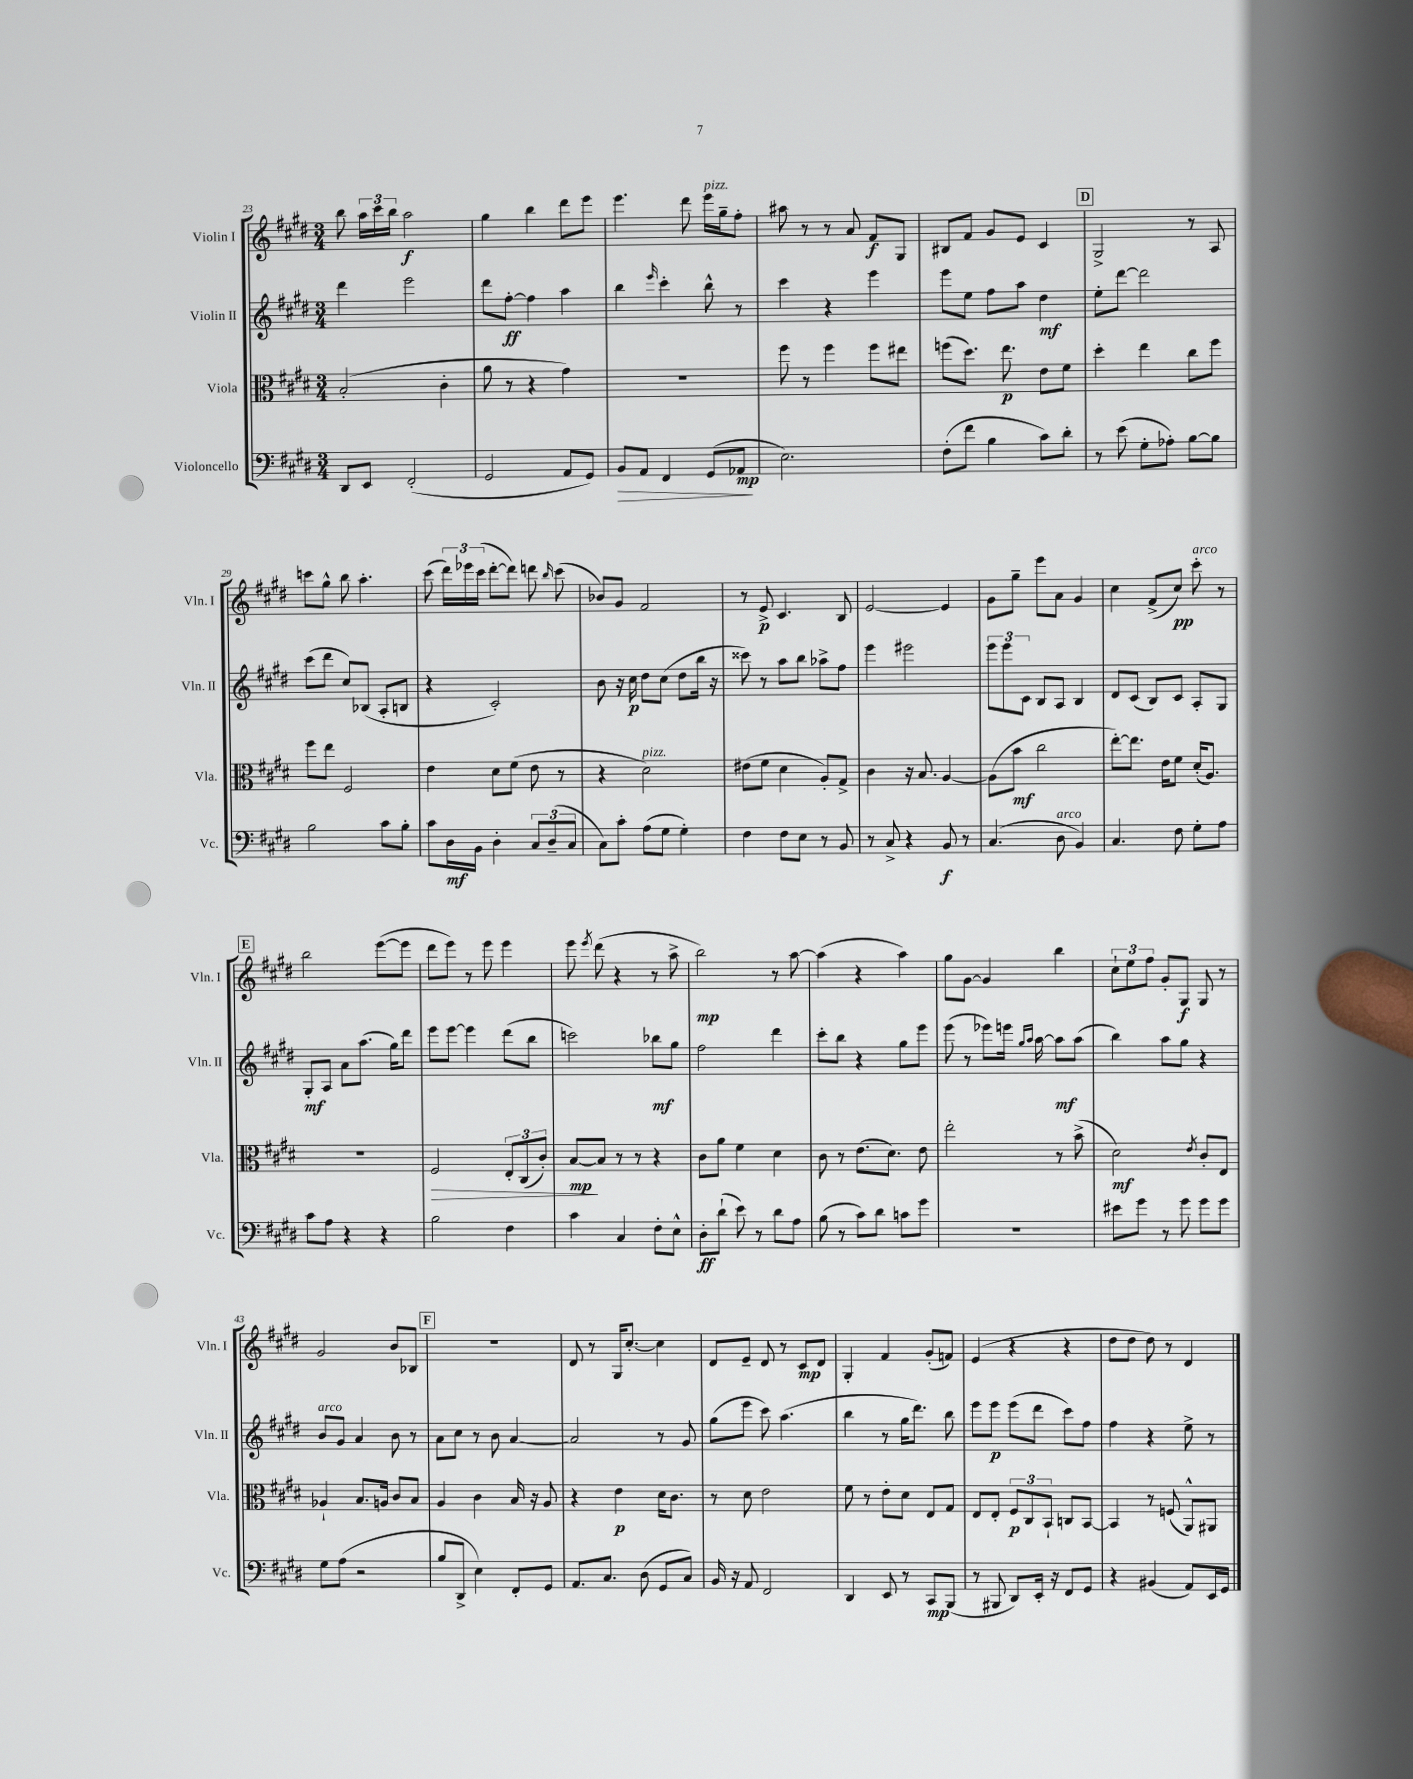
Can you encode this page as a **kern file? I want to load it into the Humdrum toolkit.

**kern	**kern	**kern	**kern
*staff4	*staff3	*staff2	*staff1
*clefF4	*clefC3	*clefG2	*clefG2
*k[f#c#g#d#]	*k[f#c#g#d#]	*k[f#c#g#d#]	*k[f#c#g#d#]
*M3/4	*M3/4	*M3/4	*M3/4
8DD#	(2B'	4ddd#	8bb
8EE	.	.	24aa
.	.	.	24ccc#
.	.	.	24bb
(2FF#'	.	2eee	2aa
.	4c#'	.	.
=	=	=	=
2GG#	8a	8ddd#	4gg#
.	8r	[8ff#'	.
.	4r	4ff#]	4bb
8AA	4g#)	4aa	8ddd#
8GG#)	.	.	8eee
=	=	=	=
8BB	2.r	4bb	4.eee
8AA	.	.	.
.	.	16qqeee	.
4FF#	.	4ccc#'	.
.	.	.	8ddd#
(8GG#	.	8bb^^	16eee
.	.	.	16gg#~
8AA-	.	8r	8ff#'
=	=	=	=
2.E)	8ff#	4ccc#	8aa#
.	8r	.	8r
.	4ff#	4r	8r
.	.	.	8a
.	8ff#	4eee	8f#
.	8ee#	.	8G#
=	=	=	=
(8F#'	(8ff	8eee	8B#
8f#	8.dd#)	8ee	8f#
4B	.	8ff#	8g#
.	8.ee	.	.
.	.	8aa	8e
8c#)	8e	4dd#	4c#
8d#'	8f#	.	.
=	=	=	=
8r	4dd#'	8ee'	2G#^
(8e	.	[8ddd#	.
8G#'	4ee	2ddd#]	.
8A-')	.	.	.
[8B	8cc#	.	8r
8B]	8ff#	.	8A
=	=	=	=
2B	8ff#	(8ccc#	8ccc
.	8ee	8ddd#	8gg#^^
.	2F#	8cc#)	8bb
.	.	(8B-	4.aa'
8c#	.	8A'	.
8B'	.	8B	.
=	=	=	=
8c#	4e	4r	(8ccc#
16D#	.	.	24ddd#)
.	.	.	24eee-
16BB	.	.	.
.	.	.	(24ccc#
4D#'	8d#	2c#')	[8ddd#'
.	(8f#	.	8ddd#])
12C#	8e	.	8ddd
(12D#~	.	.	.
.	.	.	16qqbb
.	8r	.	(8ccc#
12C#	.	.	.
=	=	=	=
8C#)	4r	8b	8b-)
8c#'	.	16r	8g#
.	.	16cc#	.
(8A	2d#)	8dd#	2f#
8G#	.	(8cc#	.
4G#')	.	8dd#	.
.	.	16bb	.
.	.	16r	.
=	=	=	=
4F#	(8e#	8ccc##)	8r
.	8f#	8r	8e^
8F#	4d#	8aa	4.c#
8E	.	8bb	.
8r	8A')	8aa-^	.
8BB	8G#^	8ff#	8B
=	=	=	=
8r	4c#	4eee	[2e
8C#^	.	.	.
4r	16r	2eee#	.
.	8.B	.	.
8BB	[4A	.	4e]
8r	.	.	.
=	=	=	=
(4.C#	(8A]	12eee	8g#
.	.	12eee	.
.	8b	.	8gg#~
.	.	12c#	.
.	2cc#	8B	8eee
8D#	.	8A	8a
4BB)	.	4B	4g#
=	=	=	=
4.C#	[8ee')	8d#	4cc#
.	8.ee]	(8c#	.
.	.	8B)	(8f#^
.	16e	.	.
8F#	8f#	8c#	8cc#)
8G#'	(16d#'	8A'	8ccc#'
.	8.A)	.	.
8A	.	8G#	8r
=	=	=	=
8c#	2.r	8G#'	2bb
8A	.	8A	.
4r	.	8a	.
.	.	(8.aa	.
4r	.	.	([8eee
.	.	16gg#)	.
.	.	8ddd#	8eee]
=	=	=	=
2B	2F#	8eee	8ddd#
.	.	[8eee	8eee)
.	.	4eee]	8r
.	.	.	8eee
4F#	12E'	(8ddd#	4eee
.	(12C#	.	.
.	.	8bb	.
.	12c#')	.	.
=	=	=	=
4c#	[8B	2ccc)	8eee
.	.	.	8qeee
.	8B]	.	(8ddd#
4C#	8r	.	4r
.	8r	.	.
8F#'	4r	8bb-	8r
8E^^	.	8gg#	8aa^
=	=	=	=
8D#'	8c#	2ff#	2bb)
(8d#`	8a	.	.
8e)	4f#	.	.
8r	.	.	.
8d#	4d#	4ddd#	8r
8A	.	.	[8aa
=	=	=	=
(8B	8c#	8ccc#'	(4aa]
8r	8r	8bb	.
8c#)	(8.e	4r	4r
8d#	.	.	.
.	8.d#)	.	.
8c	.	8gg#	4aa)
8g#	8e	8eee	.
=	=	=	=
2.r	2ee'	(8eee	8gg#
.	.	8r	[8g#
.	.	8eee-)	4g#]
.	.	16eee	.
.	.	16qqgg#	.
.	.	16qqaa	.
.	.	[16aa	.
.	8r	8aa]	4bb
.	(8b^	(8aa	.
=	=	=	=
8e#	2d#)	4bb)	12cc#`
.	.	.	12ee
8g#	.	.	.
.	.	.	12ff#
8r	.	8aa	8g#'
8g#	.	8gg#	8G#
.	8qe	.	.
8g#	8c#'	4r	8G#
8g#	8E	.	8r
=	=	=	=
8G#	4A-`	8b	2g#
(8A	.	8g#	.
2r	8.B	4a	.
.	16A	.	.
.	8c#	8b	8b
.	8B	8r	8B-
=	=	=	=
8B	4A	8a	2.r
8DD#^	.	8cc#	.
4E)	4c#	8r	.
.	.	8b	.
8FF#'	16B	[4a	.
.	16r	.	.
8GG#	8A	.	.
=	=	=	=
8.AA	4r	2a]	8d#
.	.	.	8r
8.C#	.	.	.
.	4e	.	16G#
.	.	.	[8.cc#'
(8D#	.	.	.
8GG#	16d#	8r	4cc#]
.	8.c#	.	.
8C#)	.	8g#	.
=	=	=	=
16BB	8r	(8gg#	8d#
16r	.	.	.
8AA	8d#	8eee	8e~
2FF#	2e	8ccc#)	8d#
.	.	(4.aa	8r
.	.	.	8c#
.	.	.	8d#
=	=	=	=
4DD#	8f#	4bb	4G#'
.	8r	.	.
8EE	8e'	8r	4f#
8r	8d#	16gg#	.
.	.	8.ddd#)	.
8CC#	8E	.	(8g#'
(8BBB	8G#	8bb	8f)
=	=	=	=
8r	8E	8eee	(4e
8BBB#	8E'	8eee	.
8DD#)	12F#	(8eee	4r
.	12C#	.	.
16EE'	.	8ddd#	.
.	12BB`	.	.
16r	.	.	.
8FF#	8C	8ccc#)	4r
8GG#	[8BB	8ff#	.
=	=	=	=
4r	4BB]	4ff#	8dd#
.	.	.	8dd#
(4BB#	8r	4r	8dd#)
.	(8F	.	8r
8AA)	8AA^^)	8ee^	4d#
16EE	8AA#	8r	.
16GG#	.	.	.
==	==	==	==
*-	*-	*-	*-
